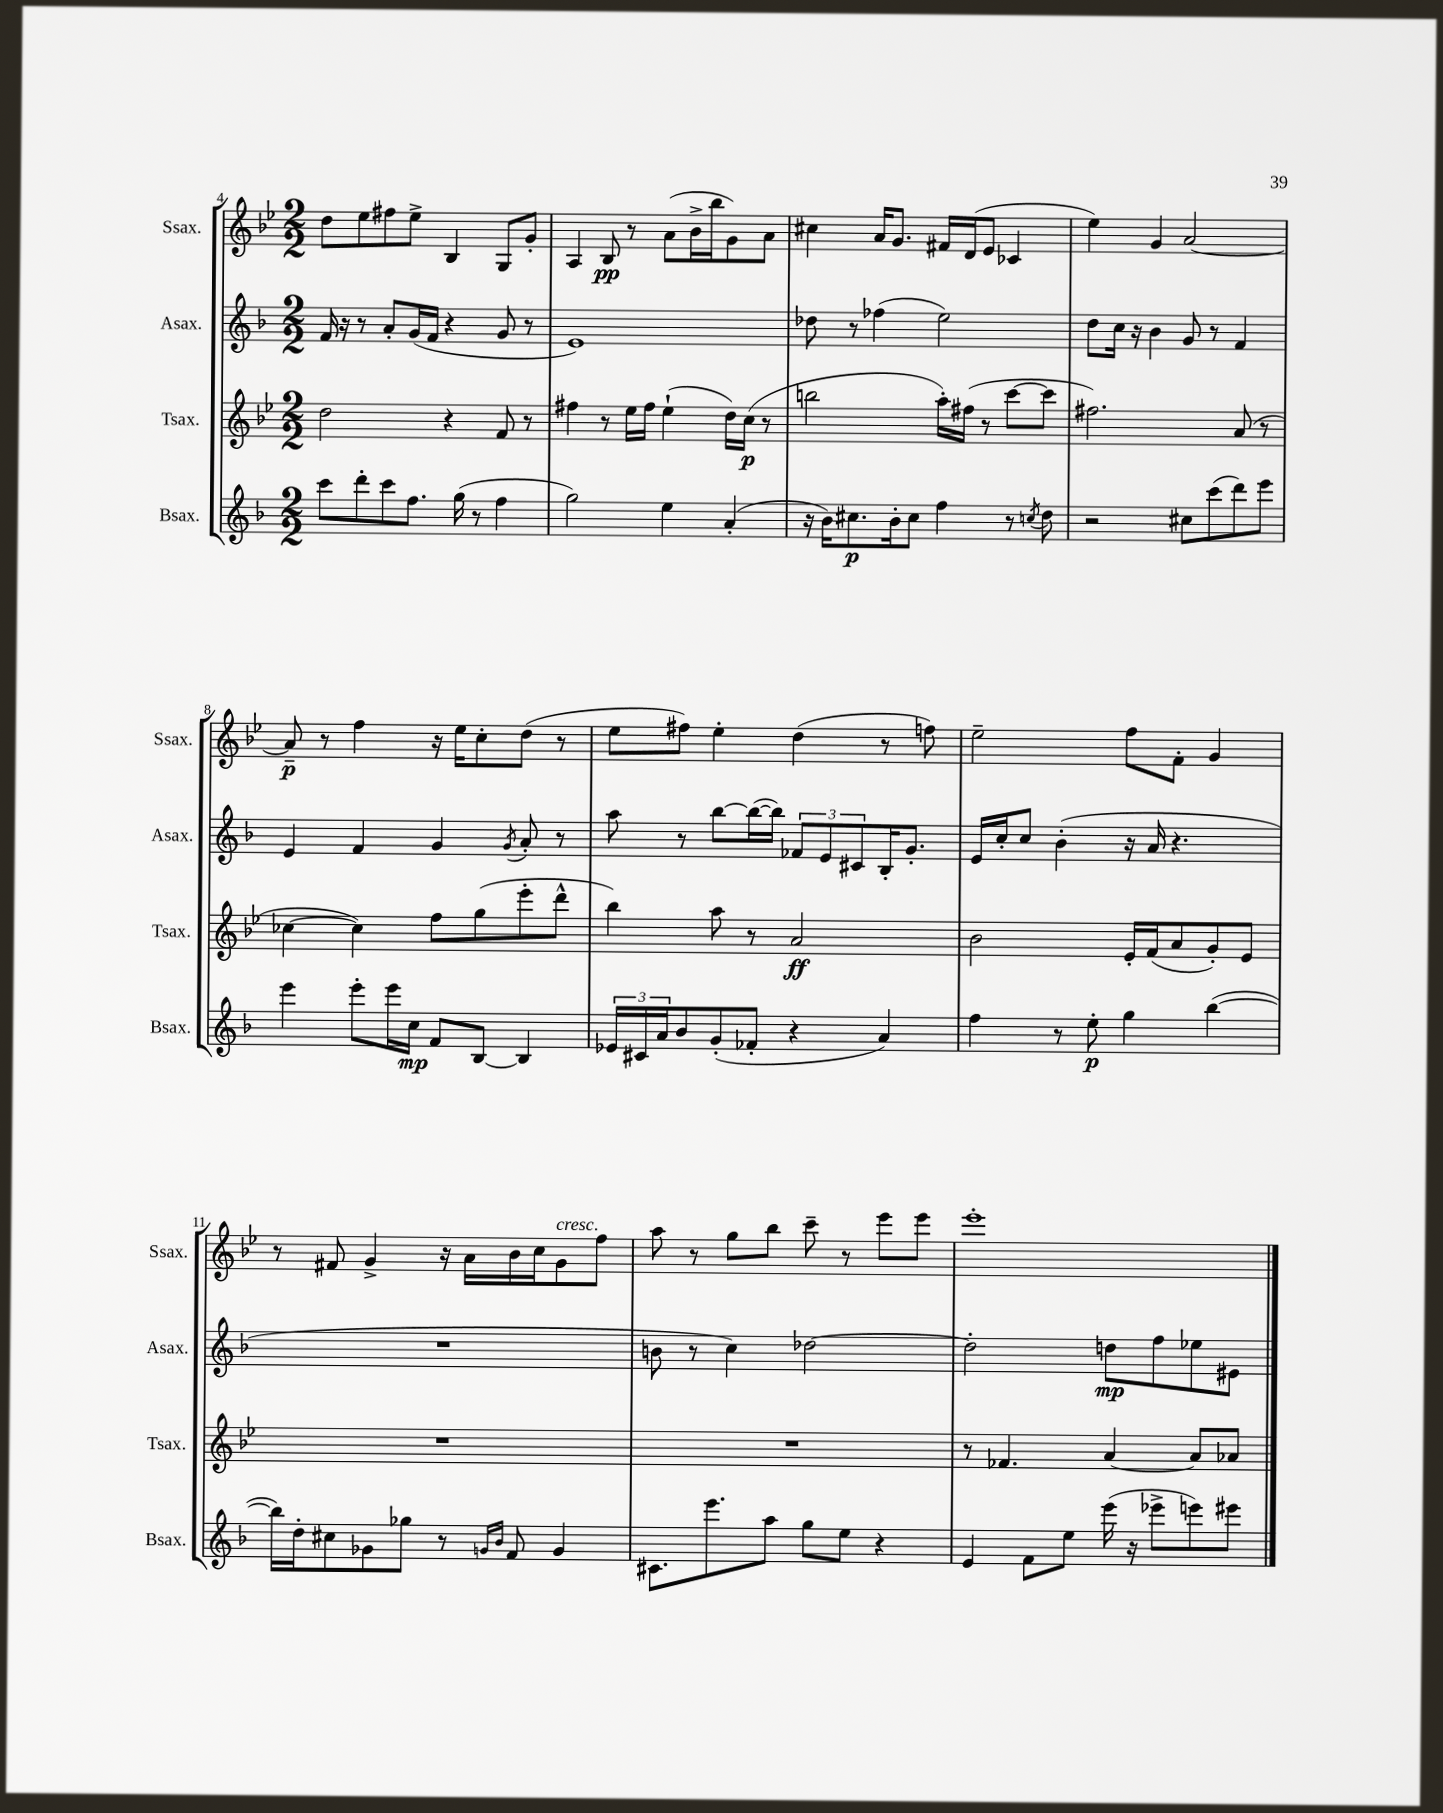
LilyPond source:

<<
\new StaffGroup <<
\new Staff = "s0" \with { instrumentName = "Ssax." shortInstrumentName = "Ssax." } {
    \clef treble \key bes \major \numericTimeSignature \time 2/2
    d''8 ees''8 fis''8 ees''8-> bes4 g8 g'8-. |
    a4 bes8\pp r8 a'8( bes'16-> bes''16 g'8) a'8 |
    cis''4 a'16 g'8. fis'16 d'16( ees'8 ces'4 |
    ees''4) g'4 a'2~ |
    a'8--\p r8 f''4 r16 ees''16 c''8-. d''8( r8 |
    ees''8 fis''8) ees''4-. d''4( r8 f''8) |
    ees''2-- f''8 f'8-. g'4 |
    r8 fis'8 g'4-> r16 a'16 bes'16 c''16 g'8^\markup { \italic "cresc." } f''8 |
    a''8 r8 g''8 bes''8 c'''8-- r8 ees'''8 ees'''8 |
    ees'''1-. \bar "|." |
}
\new Staff = "s1" \with { instrumentName = "Asax." shortInstrumentName = "Asax." } {
    \clef treble \key f \major \numericTimeSignature \time 2/2
    f'16 r16 r8 a'8-. g'16( f'16 r4 g'8 r8 |
    e'1) |
    des''8 r8 fes''4( e''2) |
    d''8 c''16 r16 bes'4 g'8 r8 f'4 |
    e'4 f'4 g'4 \acciaccatura { g'8 } a'8-. r8 |
    a''8 r8 bes''8~ bes''16~( bes''16) \tuplet 3/2 { fes'8 e'8 cis'8 } bes16-. g'8.-. |
    e'16 c''16-. c''8 bes'4-.( r16 a'16 r4. |
    R1 |
    b'8 r8 c''4) des''2~ |
    des''2-. d''8\mp f''8 ees''8 eis'8 \bar "|." |
}
\new Staff = "s2" \with { instrumentName = "Tsax." shortInstrumentName = "Tsax." } {
    \clef treble \key bes \major \numericTimeSignature \time 2/2
    d''2 r4 f'8 r8 |
    fis''4 r8 ees''16 fis''16 ees''4-!( d''16) c''16\p( r8 |
    b''2 a''16-.) fis''16( r8 c'''8~ c'''8 |
    fis''2.) a'8( r8 |
    ces''4~ ces''4) f''8 g''8( ees'''8-. d'''8-^ |
    bes''4) a''8 r8 a'2\ff |
    bes'2 ees'16-. f'16( a'8 g'8-.) ees'8 |
    R1 |
    R1 |
    r8 fes'4. a'4~ a'8 aes'8 \bar "|." |
}
\new Staff = "s3" \with { instrumentName = "Bsax." shortInstrumentName = "Bsax." } {
    \clef treble \key f \major \numericTimeSignature \time 2/2
    c'''8 d'''8-. c'''8 f''8. g''16( r8 f''4 |
    g''2) e''4 a'4-.( |
    r16 bes'16) cis''8.\p bes'16-. cis''8 f''4 r8 \acciaccatura { c''8 } d''8 |
    r2 cis''8 c'''8( d'''8) e'''8 |
    e'''4 e'''8-. e'''16 c''16\mp f'8 bes8~ bes4 |
    \tuplet 3/2 { ees'16 cis'16 a'16 } bes'8 g'8-.( fes'8-. r4 a'4) |
    f''4 r8 e''8-.\p g''4 bes''4~( |
    bes''16) d''16-. cis''8 ges'8 ges''8 r8 \grace { g'16 bes'16 } f'8 g'4 |
    cis'8. e'''8. a''8 g''8 e''8 r4 |
    e'4 f'8 e''8 e'''16( r16 ees'''8-> e'''8) eis'''8 \bar "|." |
}
>>
>>
\layout { \context { \Score currentBarNumber = #4 } }
